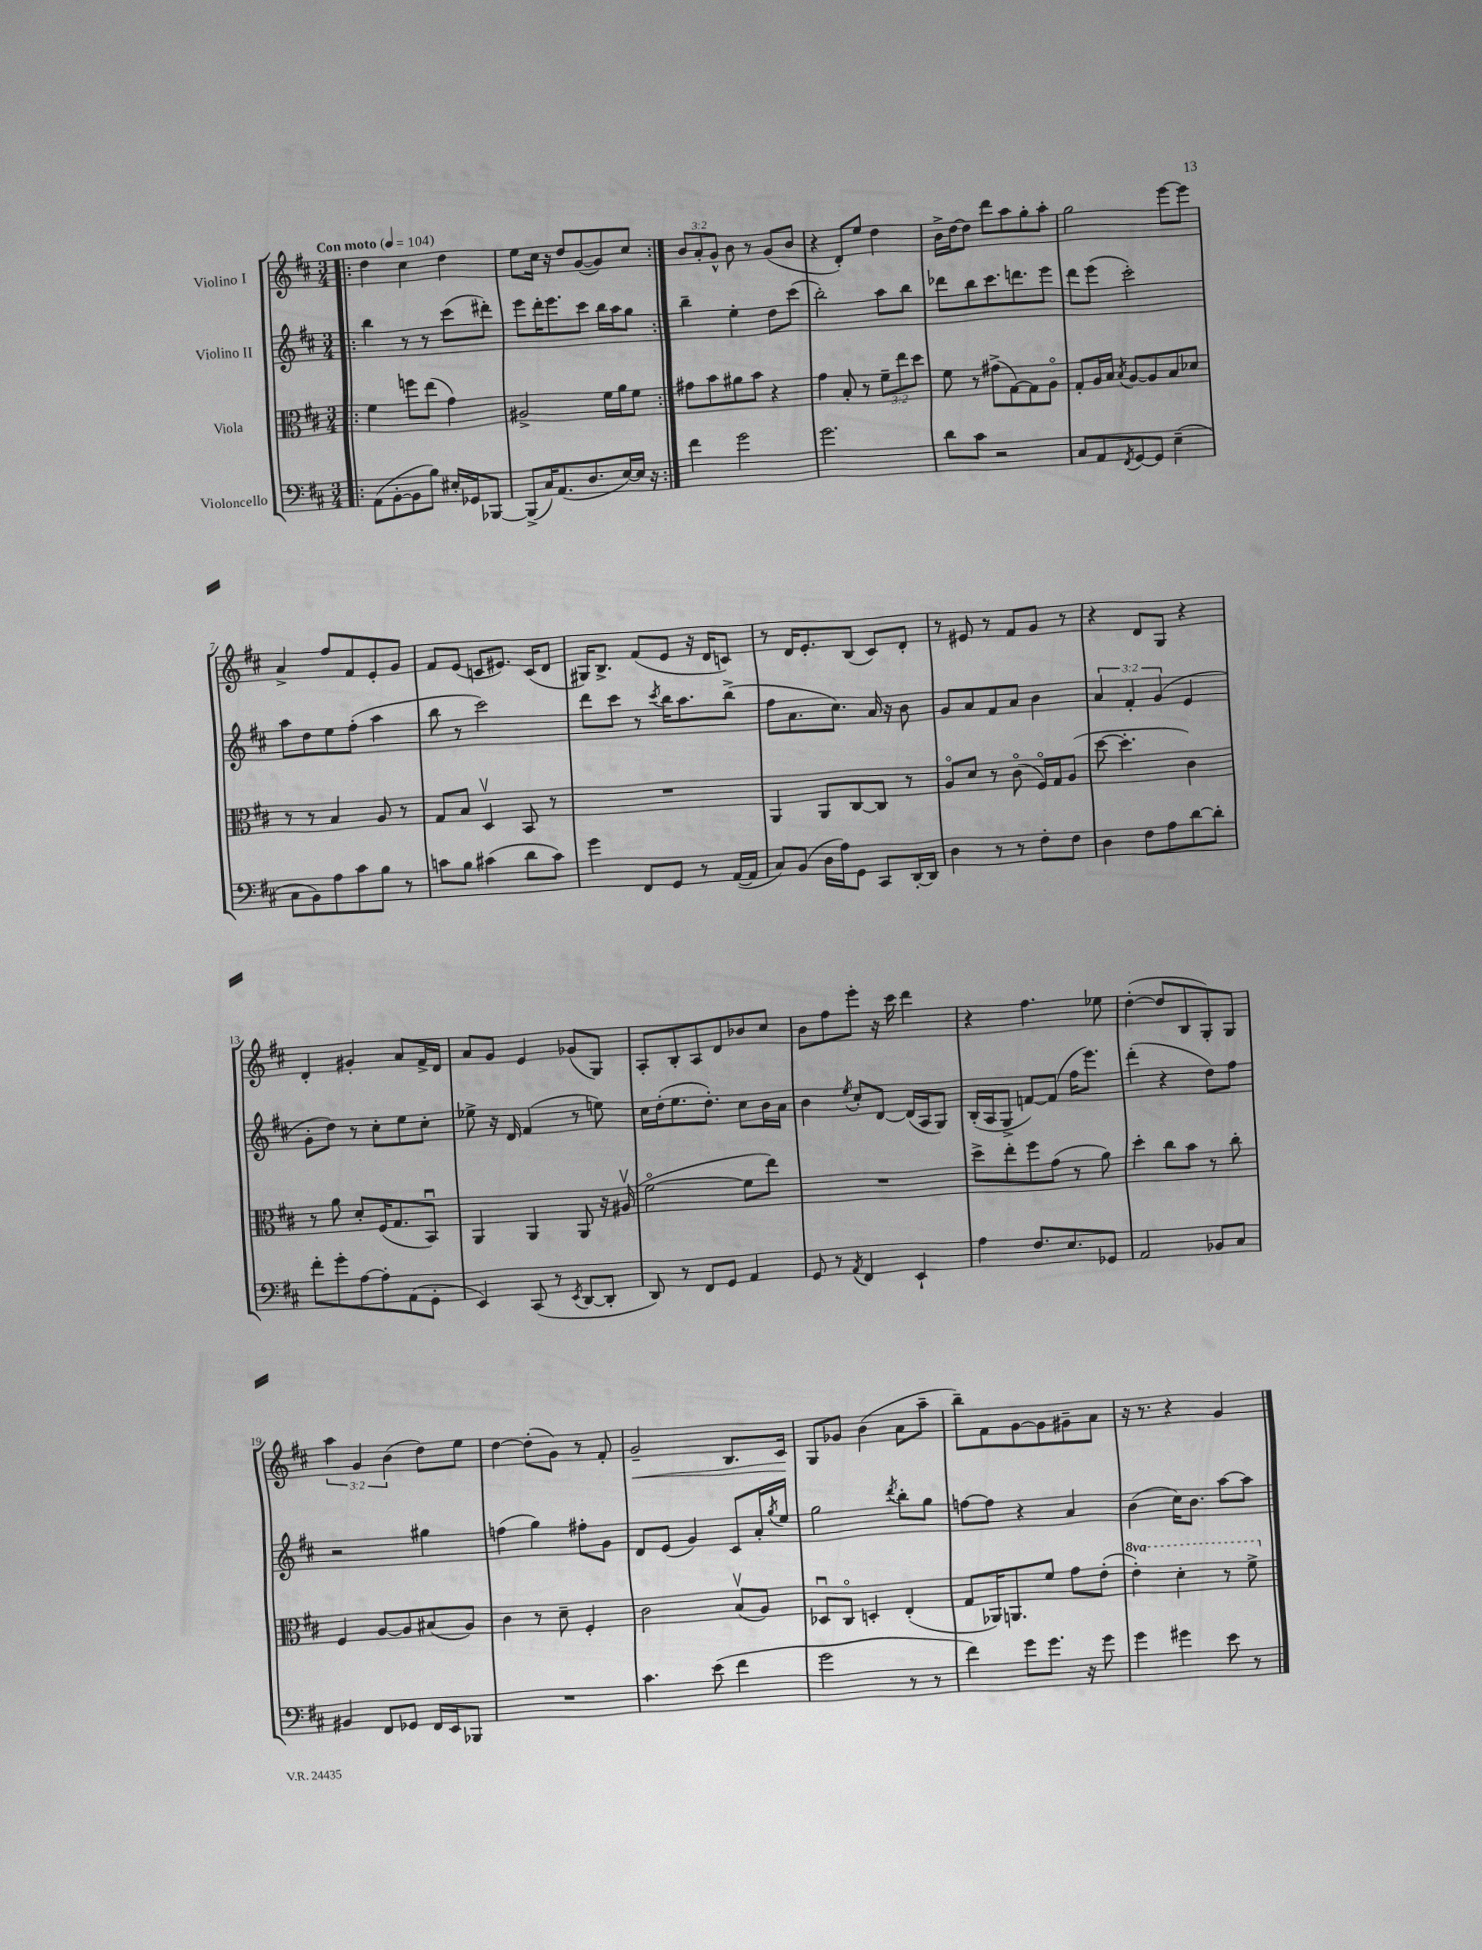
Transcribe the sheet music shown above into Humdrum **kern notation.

**kern	**kern	**kern	**kern
*staff4	*staff3	*staff2	*staff1
*clefF4	*clefC3	*clefG2	*clefG2
*k[f#c#]	*k[f#c#]	*k[f#c#]	*k[f#c#]
*M3/4	*M3/4	*M3/4	*M3/4
*MM104	*MM104	*MM104	*MM104
=!|:	=!|:	=!|:	=!|:
(8AA\L	4f#\	4bb\	4dd\
[8BB'\	.	.	.
8BB\]	8ff\L	8r	4cc#\
8B\J)	(8ee\J	8r	.
16E#'/LL	4g\)	(8ccc#\L	4dd\
16GG-/J	.	.	.
[8BBB-/J	.	8ddd#'\J)	.
=	=	=	=
(8BBB-^/]L	2A#^/	8eee\L	8ee\L
16C#/K)	.	16ddd'\K	16cc#\Jk
(8.AA/	.	8.eee\	16r
.	.	.	8dd/L
8.D/	.	8ccc#\J	([8g/
.	16f#\LL	16bb\LL	8g/])
[16E/L)	16a\J	16aa\J	.
16E/]JJ	8f#\J	8gg\J	8cc#/J
16r	.	.	.
=:|!	=:|!	=:|!	=:|!
4f#\	8g#\L	4bb~\	12b/L
.	.	.	12a'/
.	8b\	.	.
.	.	.	12g^^/J
2g\	8a#\	4ee'\	8b\
.	8b\J	.	8r
.	4r	8dd\L	(8g/L
.	.	(8ccc#\J	8b/J
=	=	=	=
2.g\	4g\	2bb'\)	4r
.	8B'/	.	8d'/L)
.	8r	.	8ee/J
.	12f#~\L	8aa\L	4dd\
.	12ee\	.	.
.	.	8bb\J	.
.	12dd\J	.	.
=	=	=	=
8d\L	8f#\	8ddd-\L	16b^\LL
.	.	.	[16dd\J
8c#\J	8r	8bb\	8dd\]J
2r	(8g#^\L	8.ccc#\	8ddd\L
.	[8G\)	.	8aa\
.	.	8.ddd\	.
.	8G\]	.	8gg'\
.	8Ao\J	8eee\J	8aa'\J
=	=	=	=
8C#/L	8G'/L	8ddd\L	2gg\
8AA/	16A/L	(8eee\J	.
.	16B/JJ	.	.
8qFF#/	8qB/	.	.
[8GG/	[8A/L	2ccc#'\)	.
8GG/]J	8A/]	.	.
(4E~\	8B/	.	[8eee\L
.	8d-/J	.	8eee\]J
=	=	=	=
8C#\L	8r	8aa\L	4a^/
8BB\)	8r	8dd\	.
8A\	4B/	8ee\	8ff#/L
8c#\	.	(8ff#'\J	8f#/
8B\J	8A/	4aa\	8e'/
8r	8r	.	8g/J
=	=	=	=
8c\L	8G/L	8bb\	8f#/L
8B\J	8B/J	8r	(8e/J
(4c#\	4Dv/	2ccc#\)	8c/L
.	.	.	8.e#/J)
8d\L	8BB/	.	.
.	.	.	(16c/LK
8c#\J)	8r	.	8d/J
=	=	=	=
4g\	2.r	8ddd\L	16G#/LK)
.	.	.	8.B^/J
.	.	8ccc#\J	.
8FF#/L	.	8r	(8f#/L
.	.	8qccc#/	.
8GG/J	.	16bb\LK	8e/J
.	.	8.aa\	.
8r	.	.	16r
.	.	.	16d/LK
([16AA/LL	.	(8bb^\J	8c/J)
16AA/]JJ	.	.	.
=	=	=	=
8C#/L)	4AA/	8ff#\L	8r
(8BB/J	.	8.a\	16d/LK
.	.	.	8.e'/
16D\LL	8AA/L	.	.
16A\J)	.	8.cc#\J)	.
8GG\J	[8C#/	.	(8B/J
8CC#/L	8C#/]J	16a/	8c#/L)
.	.	16r	.
[16DD'/L	8r	8b\	8d'/J
16DD/]JJ	.	.	.
=	=	=	=
4D\	8Ao/L	8g/L	8r
.	8d/J	8a/	8e#/
8r	8r	8f#/	8r
8r	(8c#o\	8a/J	8f#/L
8F#'\L	16F#o/LL)	4b\	8g/J
.	16G/J	.	.
8F#\J	(8A/J	.	8r
=	=	=	=
4D\	[8dd\	6a/	4r
.	4.dd'\]	.	.
.	.	6f#'/	.
8F#\L	.	.	8d/L
.	.	(6g/	.
8A\	.	.	8G/J
[8d\	4c#\)	4e/	4r
8d'\]J	.	.	.
=	=	=	=
8f#'\L	8r	8g'\L	4d'/
8g'\	8a\	8dd\J)	.
[8A\	8d'/L	8r	4g#'/
8A'\]	(16F#/K	8cc#'\L	.
.	8.G/	.	.
(8AA\	.	8ee\	8a/L
8GG'\J	8BBu/J)	8cc#'\J	16f#^/L
.	.	.	16d/JJ
=	=	=	=
4EE/)	4AA/	8ee-^\	8a/L
.	.	16r	8g/J
.	.	16d/	.
(8CC#/	4AA/	(4f#/	4e/
8r	.	.	.
8qEE/	.	.	.
[8DD/L	8AA/	8r	(8g-/L
8DD'/]J	16r	8ee\)	8G/J)
.	(16A#v/	.	.
=	=	=	=
8DD/)	[2f#o\	16cc#\LL	8A'/L
.	.	(16dd'\J	.
8r	.	8.ee\	8B'/
8FF#/L	.	.	8A/
.	.	8.dd'\J)	.
8GG/J	.	.	8d/
4AA/	8f#\]L	8cc#\L	8b-/
.	8ee\J)	16b\L	8cc#/J
.	.	16a\JJ	.
=	=	=	=
8GG/	2.r	4b\	8b\L
8r	.	.	8ff#\
8qAA/	.	8qee/	.
4FF#/	.	8cc#'/L	8eee'\J
.	.	[8d/J	16r
.	.	.	16ccc#\
4EE`/	.	(16d/]LL	4ddd\
.	.	16A/J	.
.	.	8G/J)	.
=	=	=	=
4A\	8dd^\L	(16B'/LL	4r
.	.	16A/J	.
.	8ee'\	8G^/J	.
8.F#/L	8ff#\	[8f/L)	4.ff#\
.	(8g\J	(8f/]J	.
8.E/	.	.	.
.	8r	16ff#\LK	.
.	.	8.eee\J)	.
8GG-/J	8a\)	.	8ee-\
=	=	=	=
2AA/	4dd'\	(4ddd'\	([4dd'\
.	8cc#\L	4r	8dd/]L
.	8b\J	.	8B/
8BB-/L	8r	8dd\L)	8G'/)
8C#/J	8cc#'\	8ff#\J	8G/J
=	=	=	=
4BB#/	4F#/	2r	6aa\
.	.	.	6g/
8FF#/L	[8A/L	.	.
.	.	.	(6b\
8GG-/J	8A/]	.	.
16FF#/LL	(8B#/	4gg#\	8dd\L)
16EE/J	.	.	.
8BBB-/J	8A/J)	.	8ee\J
=	=	=	=
2.r	4c#\	(4ff\	[4dd\
.	8r	4gg\)	(8dd'\]L
.	8d~\	.	8g\J)
.	4F#'/	8ff#'\L	8r
.	.	8g\J	8f#'/
=	=	=	=
4.c#\	2c#\	8d/L	2g~/
.	.	(8e/J	.
.	.	4g/)	.
(8e\	.	.	.
4f#\	(8Bv/L	8c#/L	8.B/L
.	8A/J)	16a'/L	.
.	.	8qgg/	.
.	.	16ee/JJ	16c#/Jk
=	=	=	=
2g\	8D-u/L	2gg\	8G/L
.	8C#o/J	.	8g-/J
.	4D'/	.	(4b\
.	.	8qddd/	.
8r	(4E'/	8bb'\L	8a\L
8r	.	8gg\J	8aa~\J
=	=	=	=
4f#\)	8G/L	[8ff\L	8bb~\L)
.	16AA-/K)	8ff\]J	8f#\
.	8.AA/	.	.
8g\L	.	4r	[8g\
8.g\J	8f#/J	.	8g\]
.	8g\L	4a/	8g#~\
16r	.	.	.
8g\	(8e'\J	.	8a\J
=	=	=	=
4g\	4ee'\)	(4b\	16r
.	.	.	8.r
4g#\	4dd'\	16cc#\LK)	4r
.	.	8.b\J	.
8e\	8r	[8aa\L	4g/
8r	8ff#^\	8aa\]J	.
==	==	==	==
*-	*-	*-	*-
